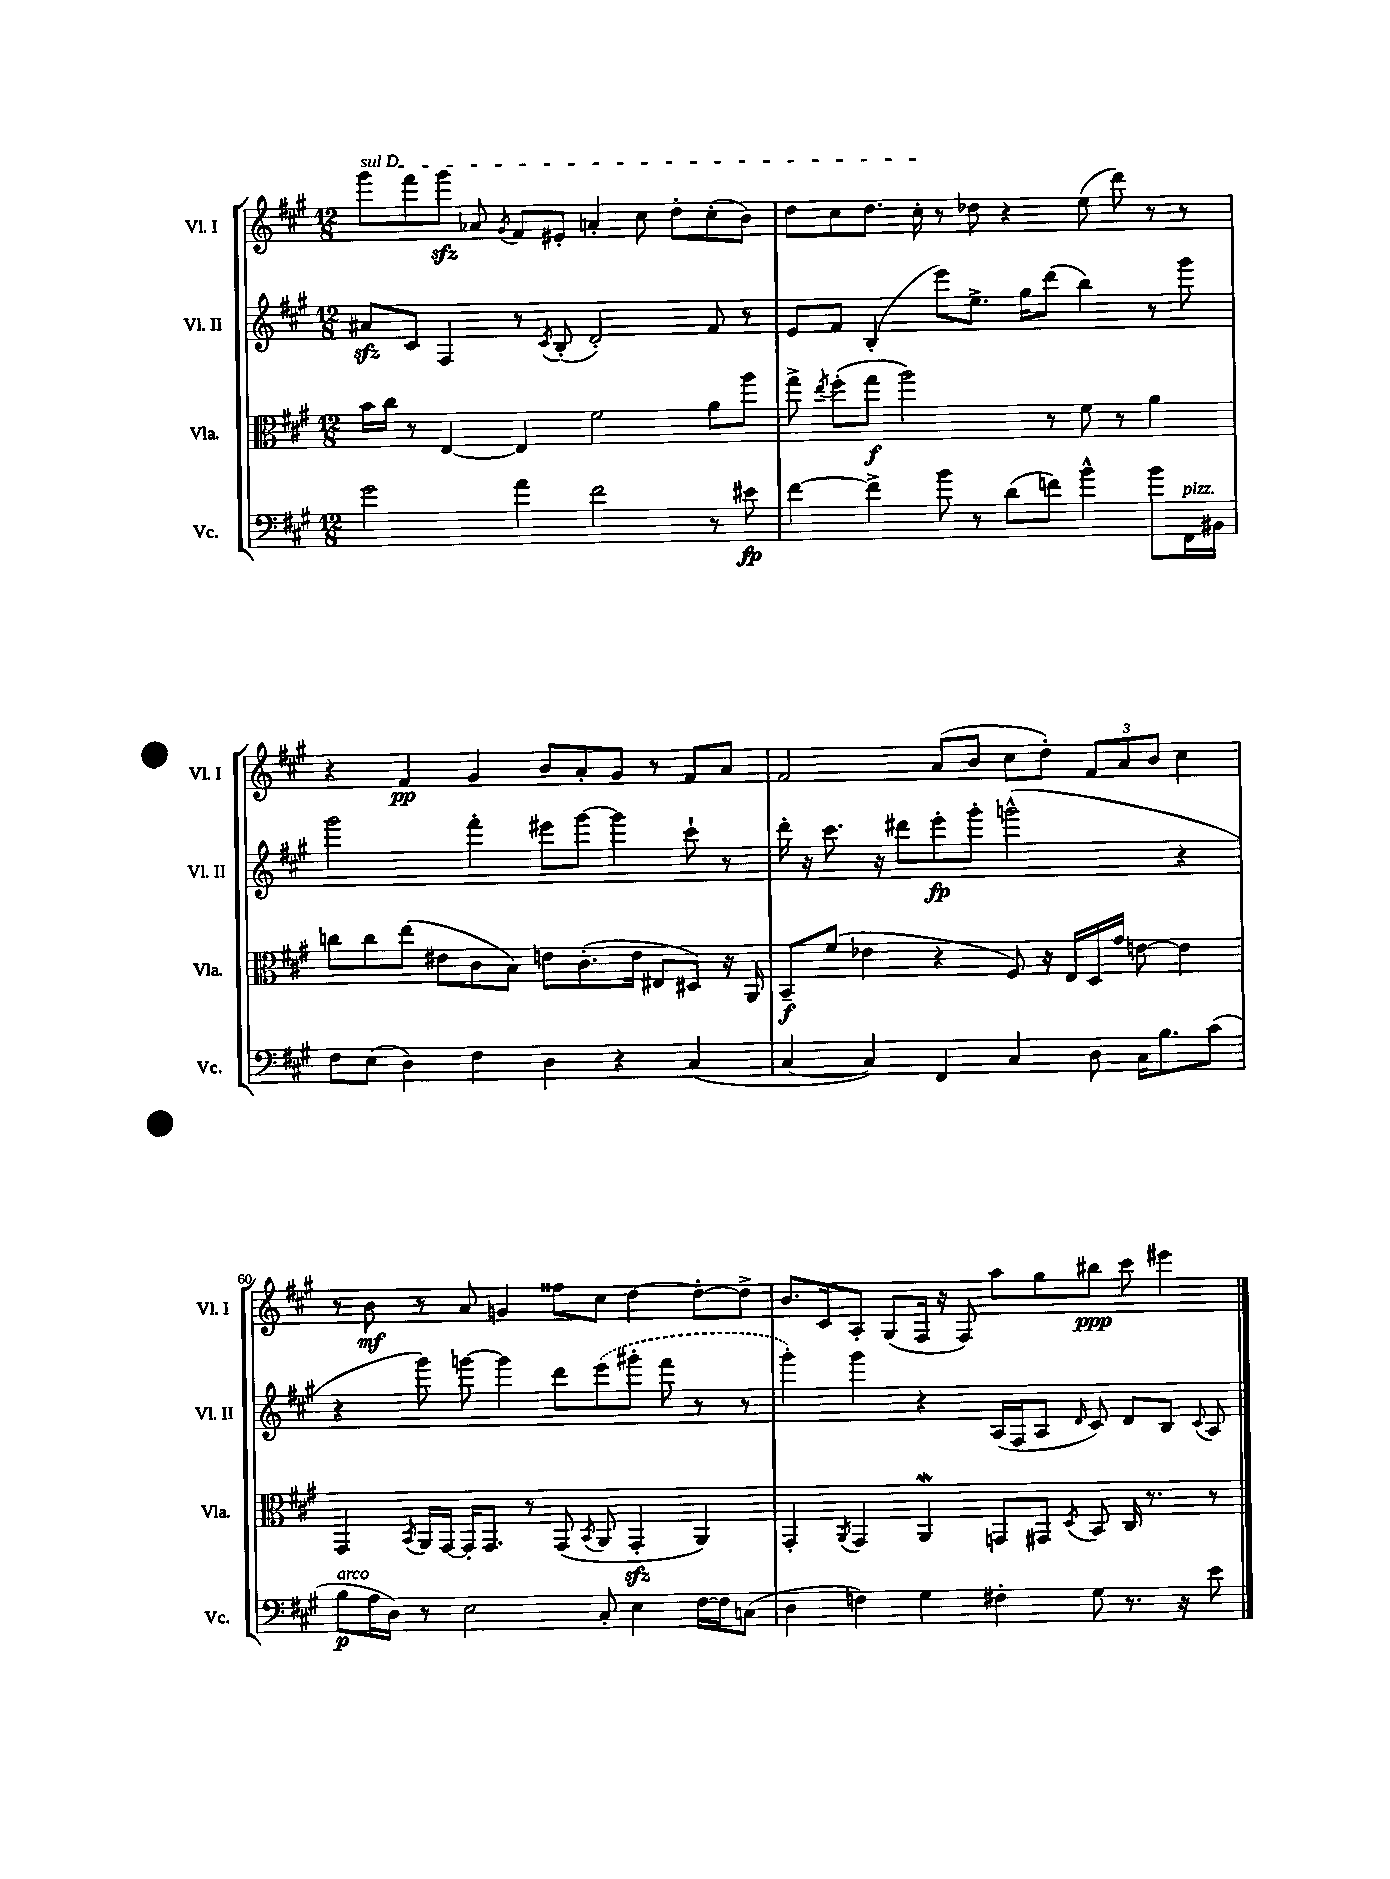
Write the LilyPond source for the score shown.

<<
\new StaffGroup <<
\new Staff = "s0" \with { instrumentName = "Vl. I" shortInstrumentName = "Vl. I" } {
    \clef treble \key a \major \numericTimeSignature \time 12/8
    \autoBeamOff \once \override TextSpanner.bound-details.left.text = \markup { \italic "sul D" } gis'''8[\startTextSpan fis'''8 gis'''8]\sfz aes'8 \acciaccatura { gis'8 } fis'8[ eis'8]-. a'4-. cis''8 d''8[-. cis''8-.( b'8]) |
    d''8[ cis''8 d''8.] cis''16-.\stopTextSpan r8 des''8 r4 e''8( d'''8) r8 r8 |
    r4 fis'4\pp gis'4 b'8[ a'8-. gis'8] r8 fis'8[ a'8] |
    fis'2 a'8[( b'8] cis''8[ d''8]-.) \tuplet 3/2 { fis'8[ a'8 b'8] } cis''4 |
    r8 b'8\mf r8 a'8 g'4 fisis''8[ cis''8] d''4~ d''8[~-. d''8]-> |
    b'8.[ cis'16 a8]-. gis8[( fis16] r16 fis8) a''8[ gis''8 bis''8]\ppp cis'''8 eis'''4 \bar "|." |
}
\new Staff = "s1" \with { instrumentName = "Vl. II" shortInstrumentName = "Vl. II" } {
    \clef treble \key a \major \numericTimeSignature \time 12/8
    \autoBeamOff ais'8[\sfz cis'8] fis4 r8 \acciaccatura { cis'8 } b8-.( d'2-.) fis'8 r8 |
    e'8[ fis'8] b4-.( e'''8[) e''8.]-> gis''16[ d'''8]( b''4) r8 gis'''8 |
    gis'''2 fis'''4-. eis'''8[ gis'''8]~ gis'''4 cis'''8-! r8 |
    d'''16-. r16 cis'''8. r16 dis'''8[ e'''8-.\fp gis'''8]-. g'''2-^( r4 |
    r4 gis'''8) g'''8~ g'''4 d'''8[ \once \slurDashed e'''8( gis'''8]-. fis'''8 r8 r8 |
    gis'''4-.) gis'''4 r4 a16[( fis16 a8] \grace { d'16 } cis'8) d'8[ b8] \appoggiatura { cis'8 } a8 \bar "|." |
}
\new Staff = "s2" \with { instrumentName = "Vla." shortInstrumentName = "Vla." } {
    \clef alto \key a \major \numericTimeSignature \time 12/8
    \autoBeamOff b'16[ cis''16] r8 e4~ e4 fis'2 a'8[ a''8] |
    gis''8-> \acciaccatura { e''8 } fis''8[-.( gis''8]\f a''2) r8 fis'8 r8 a'4 |
    c''8[ c''8 e''8]( eis'8[ cis'8 b8]) e'8[ cis'8.-.( e'16] eis8[ dis8]) r16 a,16 |
    b,8[--\f fis'8]( ees'4 r4 fis8) r16 e16[ d16 gis'16] e'8~ e'4 |
    gis,4 \acciaccatura { b,8 } a,16[ gis,16]~ gis,16[-. gis,8.] r8 gis,8( \acciaccatura { b,8 } a,8 gis,4-.\sfz a,4) |
    gis,4-. \acciaccatura { a,8 } gis,4 a,4\mordent g,8[ gis,8] \acciaccatura { d8 } b,8 cis16 r8. r8 \bar "|." |
}
\new Staff = "s3" \with { instrumentName = "Vc." shortInstrumentName = "Vc." } {
    \clef bass \key a \major \numericTimeSignature \time 12/8
    \autoBeamOff gis'2 a'4 fis'2 r8 eis'8\fp |
    fis'4~ fis'4-> b'8 r8 d'8[( f'8]) b'4-^ b'8[ fis,16^\markup { \italic "pizz." } bis,16] |
    fis8[ e8]( d4) fis4 d4 r4 cis4( |
    cis4~ cis4) fis,4 cis4 d8 cis16[ b8. cis'8]( |
    b8[\p^\markup { \italic "arco" } a16 d16]) r8 e2 cis8-. e4 fis16[~ fis16 c8]( |
    d4 f4) gis4 fis4-. gis8 r8. r16 e'8 \bar "|." |
}
>>
>>
\layout { \context { \Score currentBarNumber = #56 \override BarNumber.break-visibility = ##(#f #t #t) barNumberVisibility = #(every-nth-bar-number-visible 5) } }
